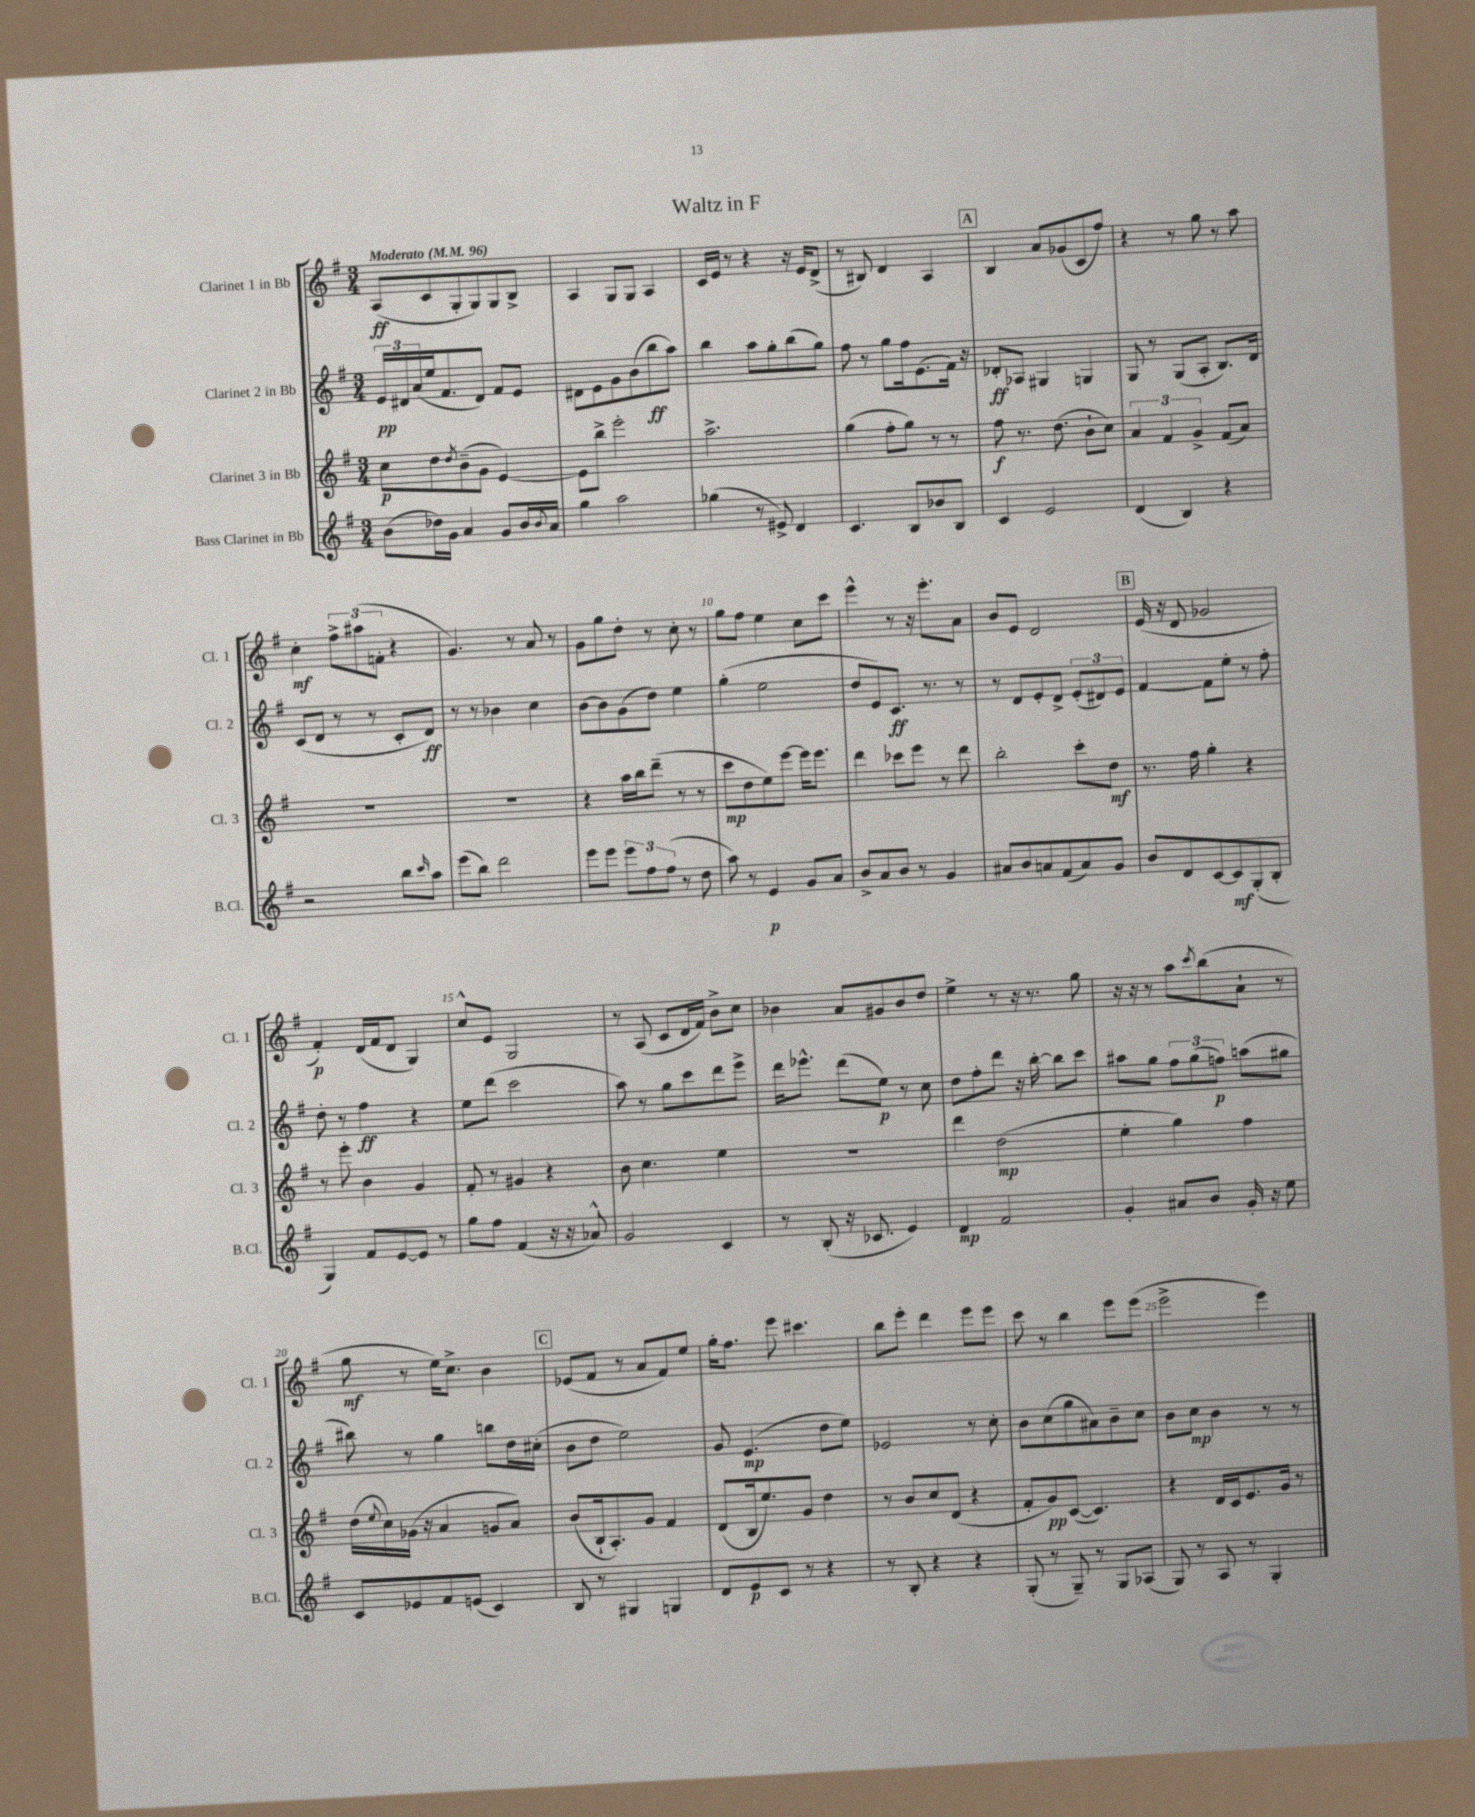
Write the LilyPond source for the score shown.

\header { title = "Waltz in F" }
<<
\new StaffGroup <<
\new Staff = "s0" \with { instrumentName = "Clarinet 1 in Bb" shortInstrumentName = "Cl. 1" } {
    \clef treble \key g \major \numericTimeSignature \time 3/4 \tempo "Moderato" 4 = 96
    a8\ff( c'8 g8-. g8) g8 b8-> |
    a4 g8 g8 a4 |
    c'16 e'16 r8 r4 r16 e'16 d'8->( |
    r8 bis8) d'4 a4 |
    \mark \markup { \box "A" } b4 a'8 ges'8( c'8 fis''8) |
    r4 r8 g''8 r8 a''8 |
    c''4-.\mf \tuplet 3/2 { fis''8-> ais''8( f'8-. } r4 |
    g'4.) r8 a'8 r8 |
    g'8 g''8 d''8-. r8 c''8-. r8 |
    g''8 fis''8 e''4 c''8 c'''8 |
    e'''4-^ r8 r16 e'''8.-. a'8 |
    b'8 e'8 d'2 |
    \mark \markup { \box "B" } e'16( r16 d'8 ges'2 |
    fis'4-.\p) d'16( fis'16 d'8 g4) |
    c''8-^ e'8 g2 |
    r8 a8( c'8 d'16 fis'16) b'8-> c''8 |
    bes'4 a'8 gis'8 bes'8 d''8 |
    e''4-> r8 r16 r8. g''8 |
    r16 r16 r8 a''8 \acciaccatura { c'''8 } b''8( a'8-! r8 |
    g''8\mf r8 e''16) c''8.-> b'4 |
    \mark \markup { \box "C" } ees'8( fis'8 r8 a'8 fis'8) e''8 |
    g''16-. fis''8. e'''8 cis'''4. |
    b''8 e'''8-. d'''4 e'''8 e'''8 |
    c'''8 r8 b''4 e'''8 e'''8( |
    e'''2-> e'''4) \bar "|." |
}
\new Staff = "s1" \with { instrumentName = "Clarinet 2 in Bb" shortInstrumentName = "Cl. 2" } {
    \clef treble \key g \major \numericTimeSignature \time 3/4
    \tuplet 3/2 { e'16\pp dis'16 a'16( } e''16 fis'8. dis'8) fis'8 e'8 |
    dis'8 e'8 g'8 b'8( b''8\ff a''8) |
    b''4 a''8 g''8-. b''8( g''8) |
    fis''8 r8 g''8 fis''16 e'8.( fis'16) r16 |
    \mark \markup { \box "A" } des'8-.\ff aes8 gis4 g4 |
    g8 r8 g8( a8-. b8.) d'16 |
    c'8( d'8 r8 r8 c'8-. d'8\ff) |
    r8 r8 bes'4 c''4 |
    b'8~ b'8 g'8( d''8) e''4 |
    g''4-.( e''2 |
    d''8 e'8) c'8.\ff r8. r8 |
    r8 d'8 e'8-. d'8-> \tuplet 3/2 { e'8-.( dis'8) e'8 } |
    \mark \markup { \box "B" } fis'4~ fis'8 e''8-. r8 fis''8-. |
    d''8-. r8 fis''4\ff r4 |
    e''8 d'''8( c'''2 |
    a''8) r8 g''8 c'''8 d'''8 e'''8-> |
    d'''16 ees'''8.-^ d'''8( e''8\p) r8 c''8 |
    d''8 fis''8-. d'''8 r16 b''16~-. b''8 c'''8 |
    ais''8 g''8 \tuplet 3/2 { fis''8 g''8( f''8\p) } a''8( gis''8 |
    bis''8) r8 g''4 b''8 d''16 cis''16-.( |
    \mark \markup { \box "C" } b'8 d''8 e''2) |
    g'8 e'4.\mp( d''8 e''8) |
    ees'2 r8 c''8-. |
    b'8 c''8( g''8 ais'8) b'8-- c''8 |
    b'8 c''8\mp b'4 r8 r8 \bar "|." |
}
\new Staff = "s2" \with { instrumentName = "Clarinet 3 in Bb" shortInstrumentName = "Cl. 3" } {
    \clef treble \key g \major \numericTimeSignature \time 3/4
    c''8\p d''8 \acciaccatura { d''8 } b'8--( g'8 e'4~) |
    e'8 b''8-> e'''2-. |
    a''2.-> |
    g''4( fis''8-. g''8) r8 r8 |
    \mark \markup { \box "A" } fis''8\f r8. d''8.( b'8-! c''8) |
    \tuplet 3/2 { a'4 fis'4 g'4-> } fis'8( a'8) |
    R2. |
    R2. |
    r4 a''16 b''16 d'''8--( r8 r8 |
    c'''8\mp d''8 e''8) e'''8~ e'''16 e'''8. |
    d'''4 ces'''8 e'''8 r8 d'''8 |
    b''2-. c'''8-. d''8\mf |
    \mark \markup { \box "B" } r8. fis''16 g''4-. r4 |
    r8 e'''8-. b'4 g'4 |
    fis'8-. r8 gis'4 r4 |
    b'8 c''4. e''4 |
    R2. |
    d'''4 d''2\mp( |
    e''4-. g''4) fis''4 |
    d''16( \appoggiatura { e''8 } c''16) ges'16( r16 a'4 g'8 a'8) |
    \mark \markup { \box "C" } b'8( b16-! a8.-.) g'8 fis'4 |
    d'8( b16 e''8.) g'8 d''4 |
    r8 b'8 c''8 d'8( r4 |
    fis'8-. g'8\pp) c'8~( c'4.) |
    r4 d'16 c'16 e'8. g'16 r8 \bar "|." |
}
\new Staff = "s3" \with { instrumentName = "Bass Clarinet in Bb" shortInstrumentName = "B.Cl." } {
    \clef treble \key g \major \numericTimeSignature \time 3/4
    b'8( des''16) g'16 a'4 g'8 b'16 \appoggiatura { b'8 } a'16 |
    g''4 a''2 |
    ges''4( r8 eis'8->) d'4 |
    c'4. b8 bes'8 b8 |
    \mark \markup { \box "A" } c'4 e'2 |
    d'4( b4) r4 |
    r2 b''8 \grace { c'''16 } a''8 |
    e'''8( b''8) d'''2 |
    e'''8 e'''8 \tuplet 3/2 { e'''8 fis''8 fis''8( } r8 d''8 |
    a''8) r8 e'4\p g'8 a'8 |
    b'8-> a'8 b'8 r8 g'4 |
    ais'8 b'8 a'8 fis'8( a'8) g'8 |
    \mark \markup { \box "B" } b'8 d'8 c'8~ c'8\mf g8-.( b8-. |
    g4) fis'8 e'8~ e'8 r8 |
    g''8 fis''8 fis'4( r16 r16 aes'8-^) |
    g'2 c'4 |
    r8 b8-.( r16 ces'8. e'4) |
    d'4\mp fis'2 |
    g'4-. ais'8 b'8 g'16-. r16 e''8 |
    c'8 ees'8 fis'8 e'8( c'4) |
    \mark \markup { \box "C" } b8 r8 gis4 g4 |
    d'8 e'8\p c'8 r8 r4 |
    r8 b8-. r4 r4 |
    g8-.( r8 g8--) r8 g8 aes8( |
    g8) r8 a8 r8 g4-. \bar "|." |
}
>>
>>
\layout { \context { \Score \override BarNumber.break-visibility = ##(#f #t #t) barNumberVisibility = #(every-nth-bar-number-visible 5) } }
